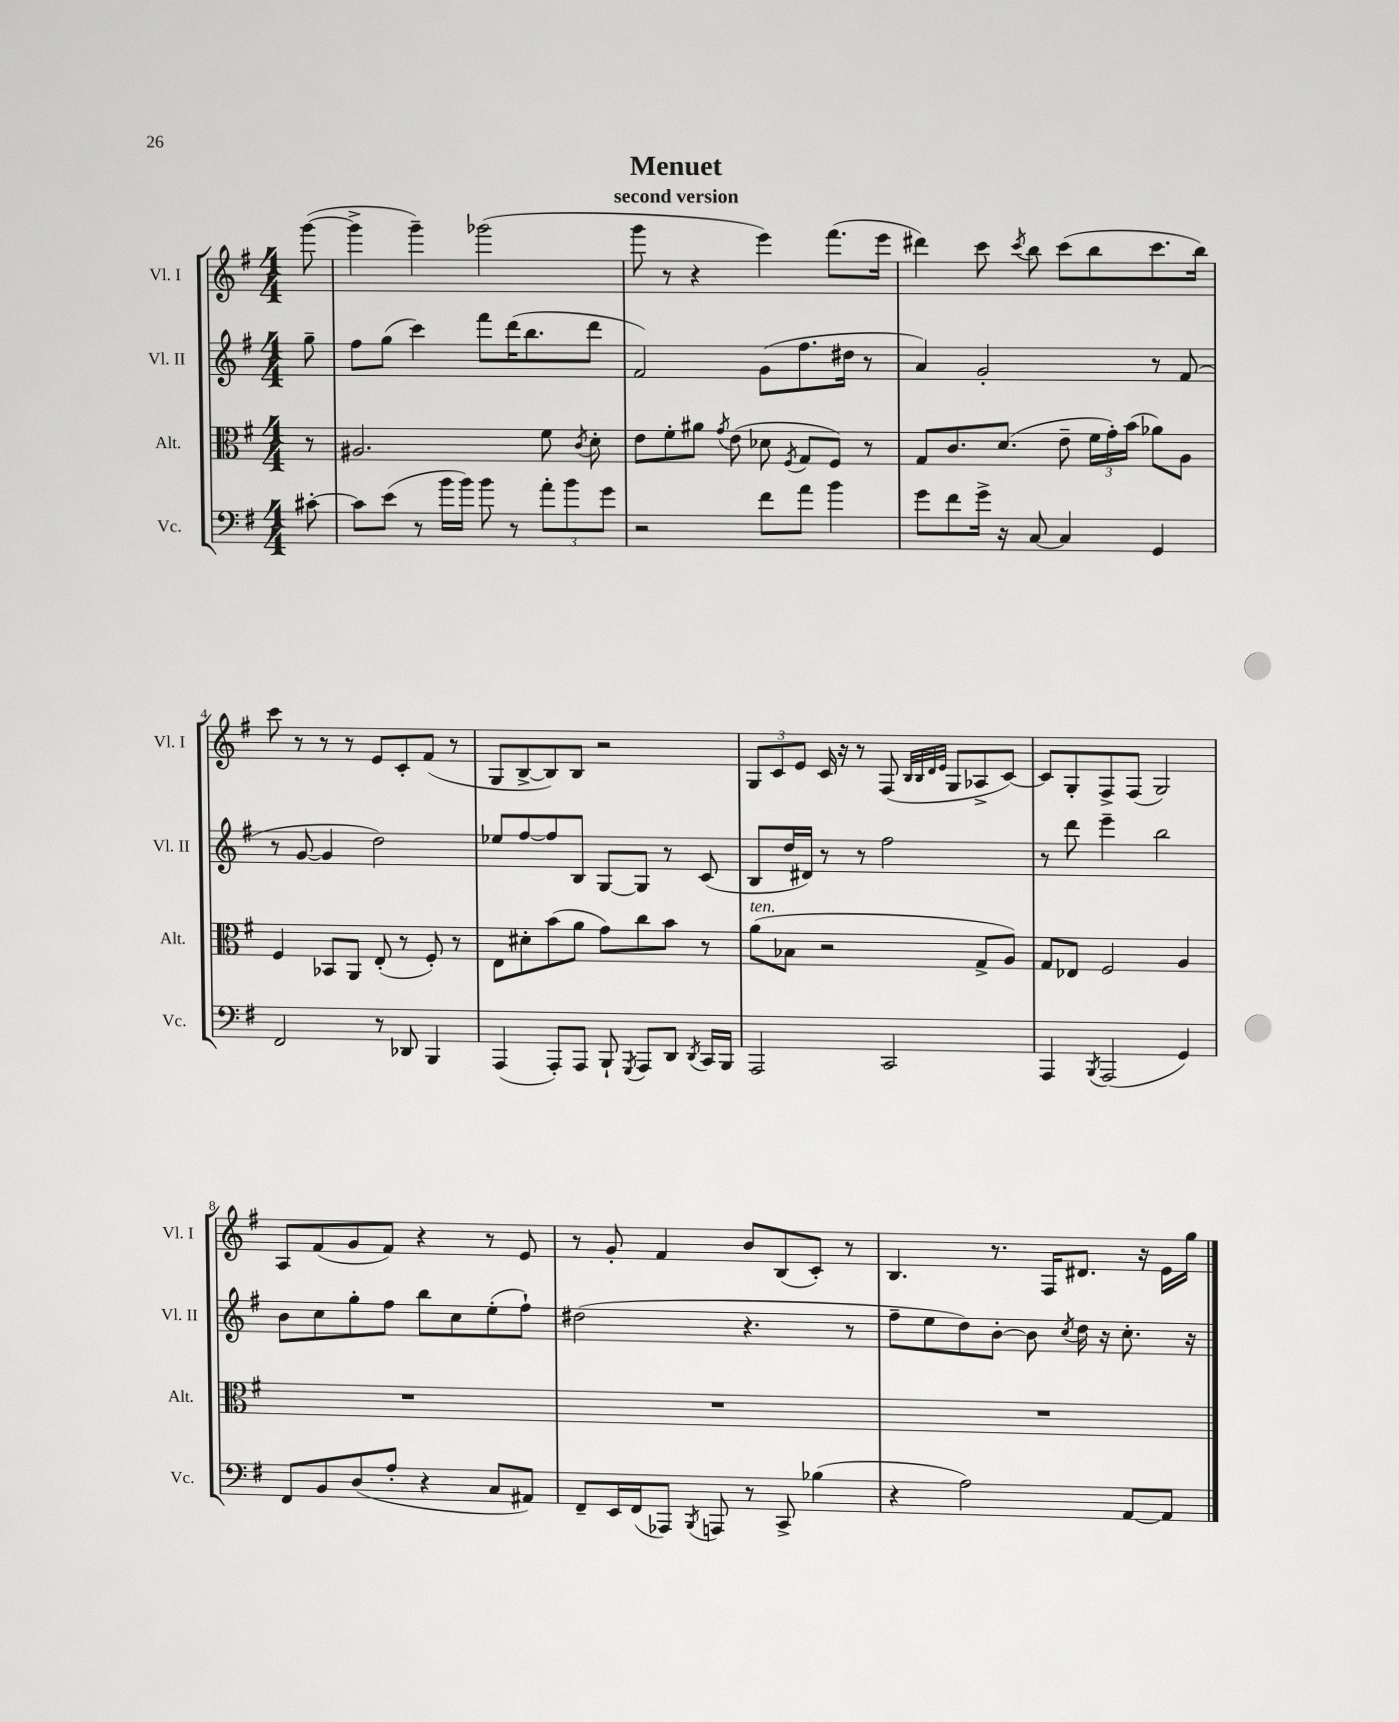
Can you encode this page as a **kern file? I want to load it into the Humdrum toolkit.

**kern	**kern	**kern	**kern
*part4	*part3	*part2	*part1
*staff4	*staff3	*staff2	*staff1
*I"Vc.	*I"Alt.	*I"Vl. II	*I"Vl. I
*I'Vc.	*I'Alt.	*I'Vl. II	*I'Vl. I
*clefF4	*clefC3	*clefG2	*clefG2
*k[f#]	*k[f#]	*k[f#]	*k[f#]
*M4/4	*M4/4	*M4/4	*M4/4
=	=	=	=
[8c#X'\	8r	8gg~\	([8ggg\
=1	=1	=1	=1
8c#\L]	2.A#X/	8ff#\L	4ggg^\]
(8e\J	.	(8gg\J	.
8r	.	4ccc\)	4ggg~\)
16b\LL	.	.	.
16b\JJ)	.	.	.
8b\	.	8fff#\L	(2ggg-X\
8r	.	(16ddd\K	.
.	.	8.bb\	.
12a'\L	8f#\	.	.
12b\	.	.	.
.	8qc/	.	.
.	8d'\	8ddd\J	.
12g\J	.	.	.
=2	=2	=2	=2
2r	8e\L	2f#/)	8ggg\
.	8f#'\	.	8r
.	8a#X\J	.	4r
.	8qg/	.	.
.	(8e\	.	.
8f#\L	8d-X\	(8g\L	4eee\)
.	8qF#/	.	.
8a\J	8G/L	8.ff#\	.
4b\	8F#/J)	.	(8.fff#\L
.	.	16dd#X\Jk	.
.	8r	8r	.
.	.	.	16eee\Jk
=3	=3	=3	=3
8g\L	8G/L	4a/)	4ddd#X\)
8f#\	8.c/	.	.
16g^\Jk	.	2g'/	8ccc\
16r	(8.d/J	.	.
.	.	.	8qccc/
[8C/	.	.	8bb\
4C/]	8e~\	.	(8ccc\L
.	24f#\LL	.	8bb\
.	24g'\)	.	.
.	(24b\JJ	.	.
4GG/	8a-X\L)	8r	8.ccc\
.	8A\J	(8f#/	.
.	.	.	16bb\Jk)
!!LO:LB:g=z
=4	=4	=4	=4
2FF#/	4F#/	8r	8ccc\
.	.	[8g/	8r
.	8BB-X/L	4g/]	8r
.	8AA/J	.	8r
8r	(8E'/	2dd\)	8e/L
8DD-X/	8r	.	8c'/
4BBB/	8F#'/)	.	(8f#/J
.	8r	.	8r
=5	=5	=5	=5
(4AAA/	8E\L	8ee-X/L	8G/L
.	8d#X'\	[8ff#/	[8B^/
8AAA'/L)	(8b\	8ff#/]	8B/])
8AAA/J	8a\J	8B/J	8B/J
8BBB`/	8g\L)	[8G/L	2r
8qGGG/	.	.	.
8AAA/L	8cc\	8G/J]	.
8DD/J	8b\J	8r	.
8qDD/	.	.	.
16CC/LL	8r	(8c/	.
16BBB/JJ	.	.	.
=6	=6	=6	=6
!	!LO:TX:a:i:t=ten.	!	!
2AAA/	(8a\L	8B/L	12G/L
.	.	.	12c/
.	8B-X\J	16dd/L	.
.	.	.	12e/J
.	.	16d#X/JJ)	.
.	2r	8r	16c/
.	.	.	16r
.	.	8r	8r
2CC/	.	2ff#\	(8F#/
.	.	.	32qqB/LLL
.	.	.	32qqB/
.	.	.	32qqd/
.	.	.	32qqe/JJJ
.	.	.	8G/L
.	8G^/L	.	8A-X^/
.	8A/J)	.	[8c/J)
=7	=7	=7	=7
4AAA/	8G/L	8r	8c/L]
.	8E-X/J	8ddd\	8G'/
8qBBB/	.	.	.
(2AAA/	2F#/	4eee~\	8F#^/
.	.	.	(8F#/J
.	.	2bb\	2G/)
4GG/)	4A/	.	.
!!LO:LB:g=z
=8	=8	=8	=8
8FF#/L	1r	8b\L	8A/L
8BB/	.	8cc\	(8f#/
(8D/	.	8gg'\	8g/
8A'/J	.	8ff#\J	8f#/J)
4r	.	8bb\L	4r
.	.	8cc\	.
8C/L	.	(8ee'\	8r
8AA#X/J)	.	8ff#`\J)	8e/
=9	=9	=9	=9
8FF#~/L	1r	(2dd#X\	8r
16EE/L	.	.	8g'/
(16FF#/J	.	.	.
8AAA-X/J)	.	.	4f#/
8qBBB/	.	.	.
8AAAn/	.	.	.
8r	.	4.r	8b/L
8CC^/	.	.	(8B/
(4B-X\	.	.	8c'/J)
.	.	8r	8r
=10	=10	=10	=10
4r	1r	8ff#~\L	4.B/
.	.	8ee\	.
2A\)	.	8dd\)	.
.	.	[8b'\J	8.r
.	.	8b\]	.
.	.	.	16F#/KL
.	.	8qcc/	.
.	.	16dd\	8.d#X/J
.	.	16r	.
[8AA/L	.	8.cc'\	.
.	.	.	16r
8AA/J]	.	.	16e\LL
.	.	16r	16gg\JJ
==	==	==	==
*-	*-	*-	*-
